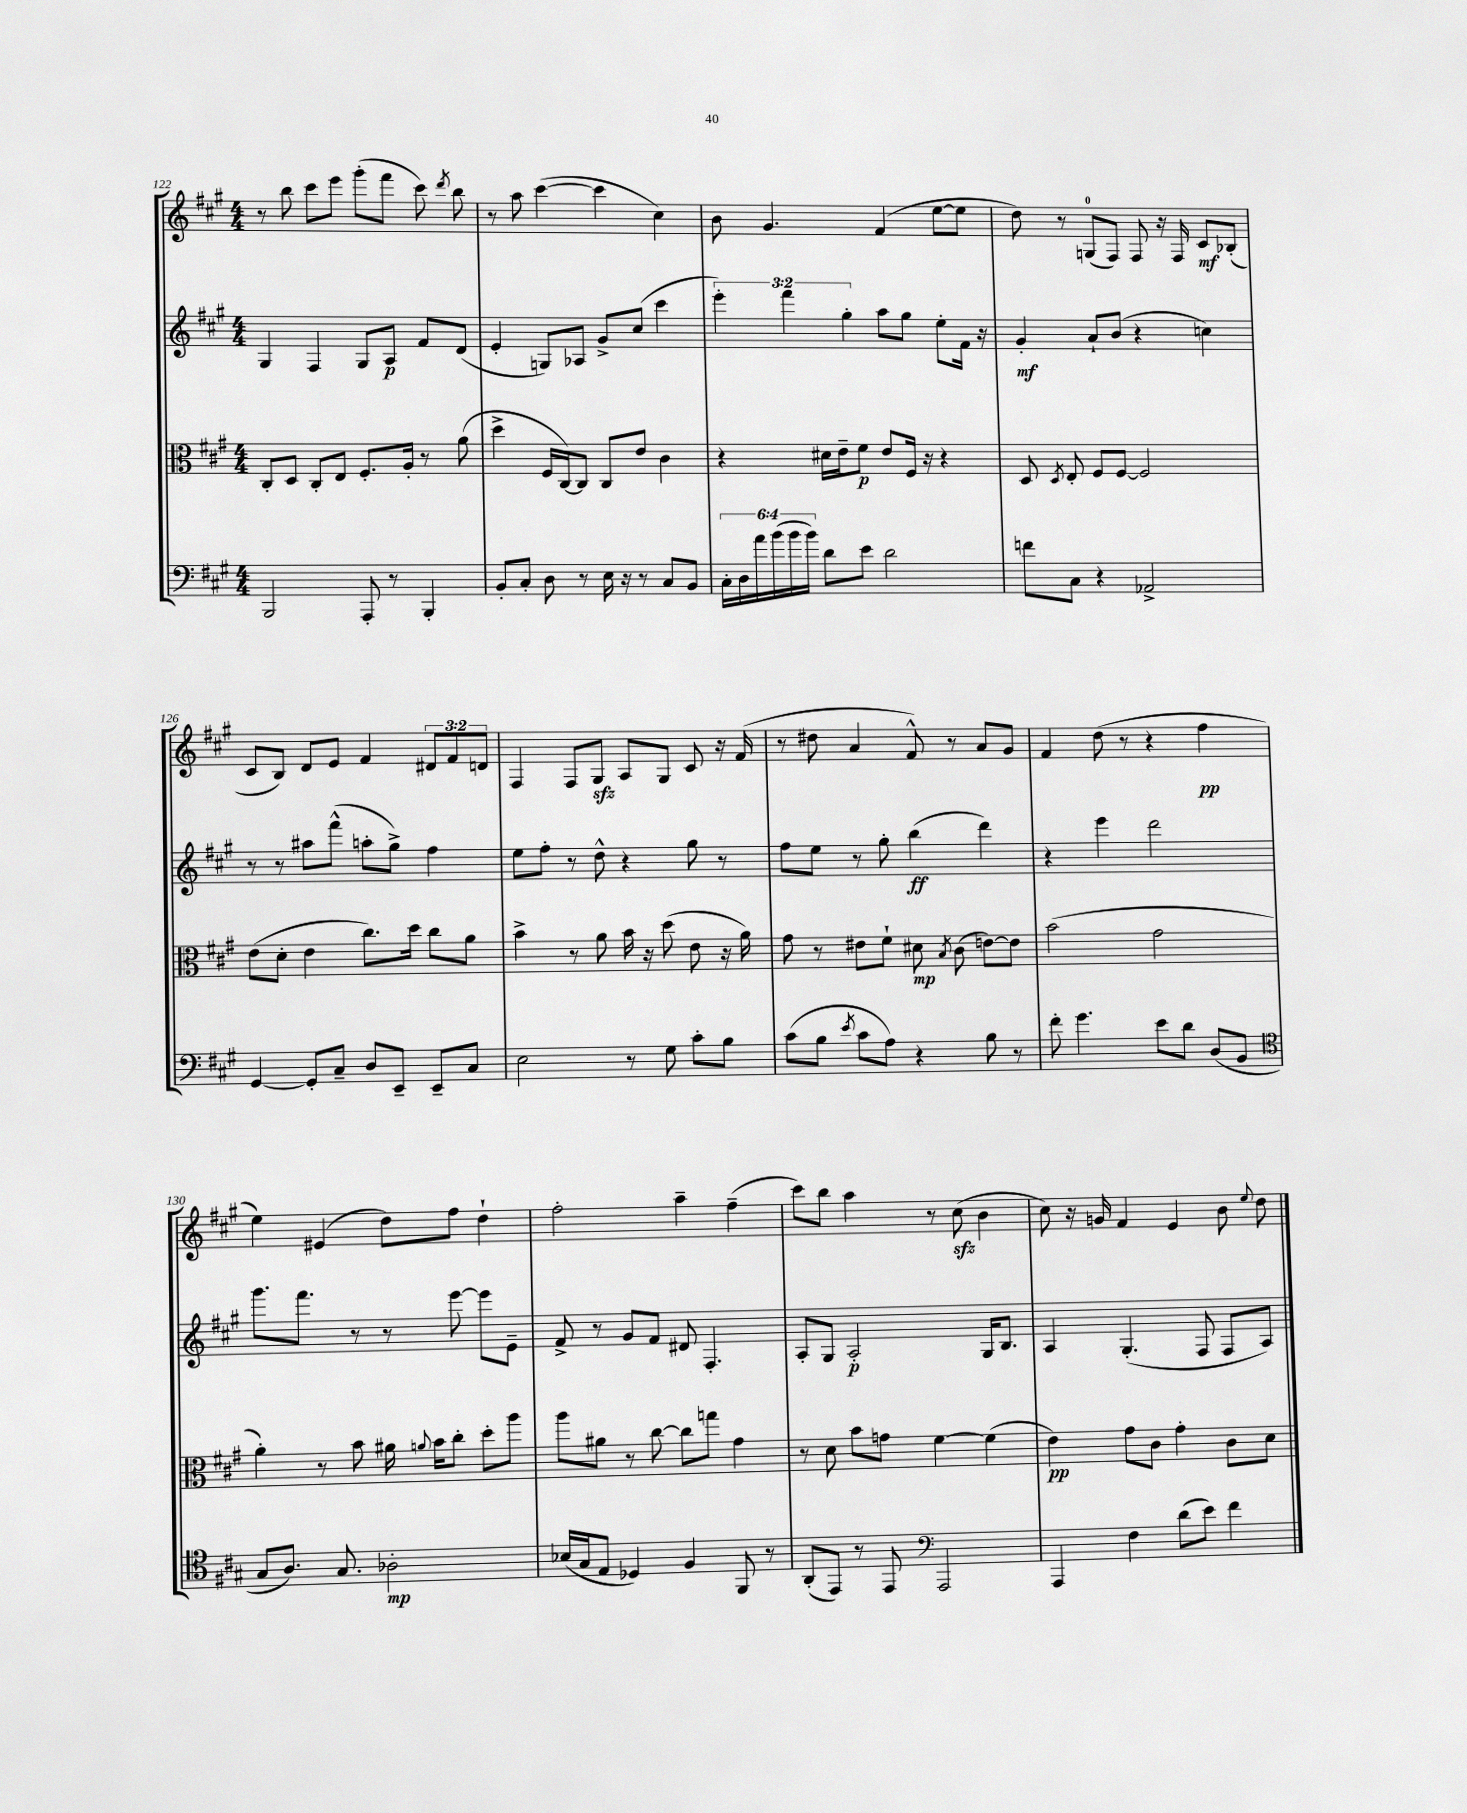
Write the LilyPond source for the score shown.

<<
\new StaffGroup <<
\new Staff = "s0" {
    \clef treble \key a \major \numericTimeSignature \time 4/4 \override Staff.TupletNumber.text = #tuplet-number::calc-fraction-text
    \autoBeamOff r8 b''8 cis'''8[ e'''8] gis'''8[-.( fis'''8] cis'''8) \acciaccatura { d'''8 } b''8 |
    r8 a''8 cis'''4~( cis'''4 cis''4) |
    b'8 gis'4. fis'4( e''8[~ e''8] |
    d''8) r8 g8[-0( fis8]) fis8 r16 fis16 cis'8[\mf bes8]-.( |
    cis'8[ b8]) d'8[ e'8] fis'4 \tuplet 3/2 { dis'8[ fis'8 d'8] } |
    fis4 fis8[ gis8]\sfz a8[ gis8] cis'8 r16 fis'16( |
    r8 dis''8 a'4 fis'8-^) r8 a'8[ gis'8] |
    fis'4 d''8( r8 r4 fis''4\pp |
    e''4) eis'4( d''8[) fis''8] d''4-! |
    fis''2-. a''4-- fis''4--( |
    cis'''8[) b''8] a''4 r8 cis''8\sfz( b'4 |
    cis''8) r16 g'16 fis'4 e'4 b'8 \appoggiatura { e''8 } d''8 \bar "|." |
}
\new Staff = "s1" {
    \clef treble \key a \major \numericTimeSignature \time 4/4 \override Staff.TupletNumber.text = #tuplet-number::calc-fraction-text
    \autoBeamOff gis4 fis4 gis8[ a8]\p fis'8[ d'8]( |
    e'4-. g8[) aes8] gis'8[-> cis''8]( cis'''4 |
    \tuplet 3/2 { e'''4-.) fis'''4 gis''4-. } a''8[ gis''8] e''8[-. fis'16] r16 |
    gis'4-.\mf a'8[-! b'8]( r4 c''4) |
    r8 r8 ais''8[ fis'''8]-^( a''8[-. gis''8]->) fis''4 |
    e''8[ fis''8]-. r8 d''8-^ r4 gis''8 r8 |
    fis''8[ e''8] r8 gis''8-. b''4\ff( d'''4) |
    r4 e'''4 d'''2 |
    gis'''8.[ fis'''8.] r8 r8 e'''8~ e'''8[ e'8]-- |
    fis'8-> r8 gis'8[ fis'8] dis'8 fis4.-. |
    a8[-. gis8] a2-.\p gis16[ b8.] |
    a4 gis4.-.( fis8 fis8[ a8]) \bar "|." |
}
\new Staff = "s2" {
    \clef alto \key a \major \numericTimeSignature \time 4/4
    \autoBeamOff cis8[-. d8] cis8[-. e8] fis8.[-. a16]-. r8 a'8( |
    d''4-> fis16[ cis16~) cis8] cis8[ e'8] cis'4 |
    r4 dis'16[ e'16-- fis'8]\p e'8[ fis16] r16 r4 |
    d8 \acciaccatura { d8 } e8-. fis8[ fis8]~ fis2 |
    e'8[( d'8]-. e'4 cis''8.[) d''16] cis''8[ a'8] |
    b'4-> r8 a'8 b'16 r16 d''8( e'8 r16 a'16) |
    gis'8 r8 eis'8[ fis'8]-! dis'8\mp \acciaccatura { b8 } cis'8( e'8[~) e'8] |
    b'2( gis'2 |
    a'4-.) r8 b'8 ais'16 \appoggiatura { a'8 } b'16[ cis''8]-. d''8[-. a''8] |
    a''8[ ais'8] r8 cis''8~ cis''8[ g''8] gis'4 |
    r8 d'8 b'8[ g'8] fis'4~ fis'4( |
    e'4\pp) gis'8[ cis'8] gis'4-. cis'8[ d'8] \bar "|." |
}
\new Staff = "s3" {
    \clef bass \key a \major \numericTimeSignature \time 4/4 \override Staff.TupletNumber.text = #tuplet-number::calc-fraction-text
    \autoBeamOff b,,2 a,,8-. r8 b,,4-. |
    b,8[-. cis8]-. d8 r8 e16 r16 r8 cis8[ b,8] |
    \tuplet 6/4 { cis16[-. d16 a'16 b'16( b'16 b'16]) } d'8[ e'8] d'2 |
    f'8[ cis8] r4 aes,2-> |
    gis,4~ gis,8[-. cis8]-- d8[ e,8]-- e,8[-- cis8] |
    e2 r8 gis8 cis'8[-. b8] |
    cis'8[( b8] \acciaccatura { e'8 } cis'8[ a8]) r4 b8 r8 |
    fis'8-. gis'4. e'8[ d'8] d8[( b,8] |
    \clef tenor gis8[ a8.]) gis8. aes2-.\mp |
    bes16[( gis16 e8] des4) fis4 fis,8 r8 |
    a,8[-.( e,8]) r8 e,8 \clef bass a,,2 |
    a,,4 fis4 d'8[( e'8]) fis'4 \bar "|." |
}
>>
>>
\layout { \context { \Score currentBarNumber = #122 } }
